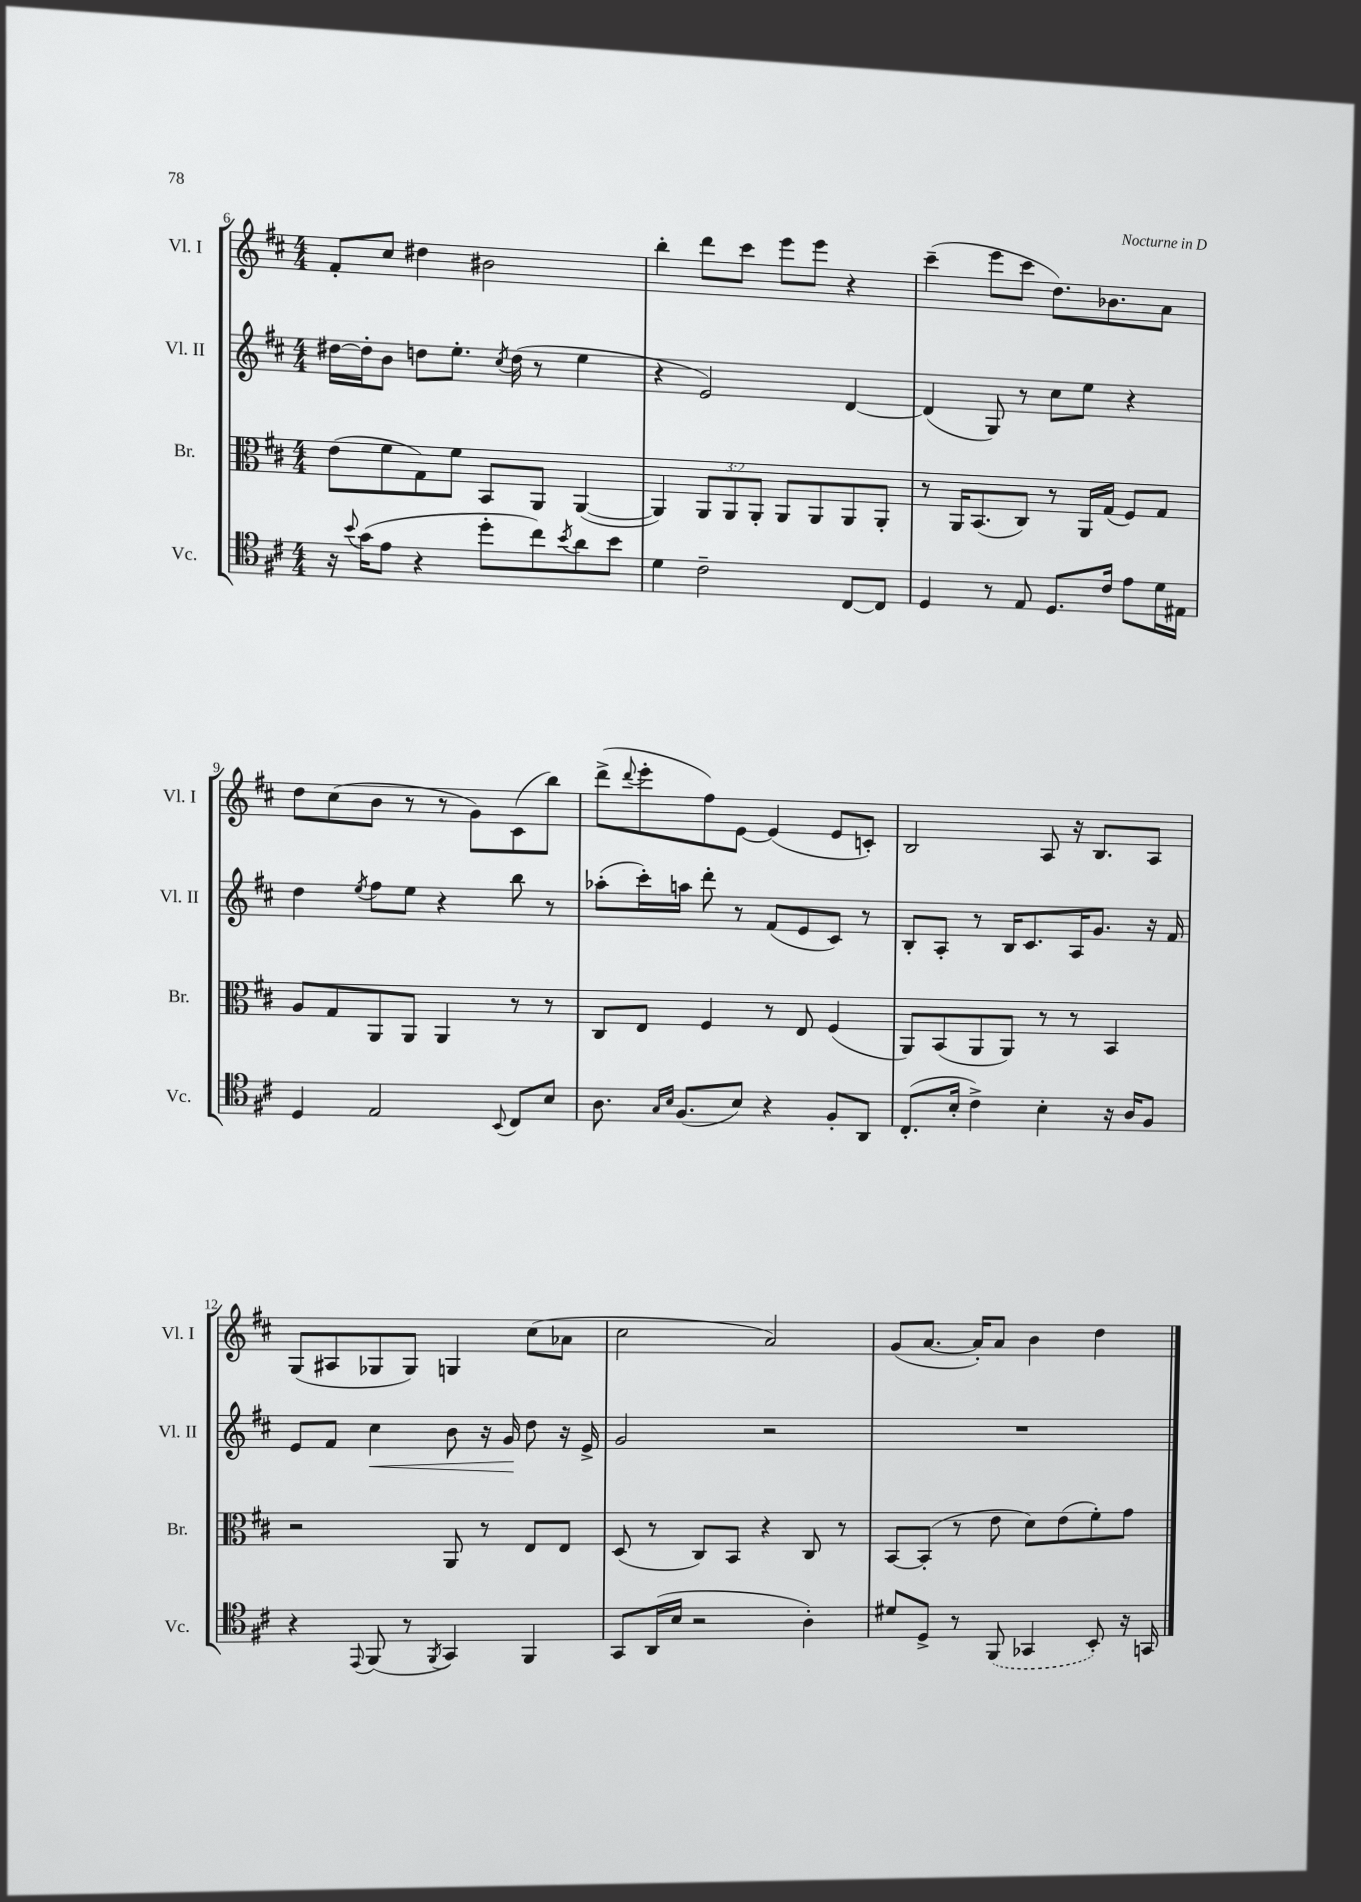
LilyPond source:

<<
\new StaffGroup <<
\new Staff = "s0" \with { instrumentName = "Vl. I" shortInstrumentName = "Vl. I" } {
    \clef treble \key d \major \numericTimeSignature \time 4/4
    fis'8-. cis''8 dis''4 bis'2 |
    b''4-. d'''8 cis'''8 e'''8 e'''8 r4 |
    cis'''4--( e'''8 cis'''8 d''8.) bes'8. a'8 |
    d''8 cis''8( b'8 r8 r8 g'8) cis'8( b''8) |
    d'''8->( \appoggiatura { d'''8 } e'''8-. fis''8) e'8~ e'4( e'8 c'8-.) |
    b2 a8 r16 b8. a8 |
    g8( ais8 ges8 ges8) g4 cis''8( aes'8 |
    cis''2 a'2) |
    g'8( a'8.~ a'16-.) a'8 b'4 d''4 \bar "|." |
}
\new Staff = "s1" \with { instrumentName = "Vl. II" shortInstrumentName = "Vl. II" } {
    \clef treble \key d \major \numericTimeSignature \time 4/4
    dis''16~ dis''16-. b'8 d''8 e''8.-. \acciaccatura { cis''8 } d''16( r8 e''4 |
    r4 e'2) d'4~ |
    d'4( g8) r8 cis''8 e''8 r4 |
    d''4 \acciaccatura { e''8 } fis''8 e''8 r4 b''8 r8 |
    aes''8-.( cis'''16-.) a''16 d'''8-. r8 fis'8( e'8 cis'8) r8 |
    b8-. a8-. r8 b16 cis'8. a16 g'8. r16 fis'16 |
    e'8 fis'8 cis''4\< b'8 r16 g'16\! d''8 r16 e'16-> |
    g'2 r2 |
    R1 \bar "|." |
}
\new Staff = "s2" \with { instrumentName = "Br." shortInstrumentName = "Br." } {
    \clef alto \key d \major \numericTimeSignature \time 4/4 \override Staff.TupletNumber.text = #tuplet-number::calc-fraction-text
    e'8( fis'8 g8) fis'8 b,8 a,8 a,4~( |
    a,4) \tuplet 3/2 { a,8 a,8 a,8-. } a,8 a,8 a,8 a,8-. |
    r8 a,16 b,8.( cis8) r8 a,16 g16( fis8) g8 |
    a8 g8 a,8 a,8 a,4 r8 r8 |
    cis8 e8 fis4 r8 e8 fis4( |
    a,8) b,8( a,8 a,8) r8 r8 b,4 |
    r2 a,8 r8 e8 e8 |
    d8( r8 cis8) b,8 r4 cis8 r8 |
    b,8~ b,8-.( r8 e'8 d'8) e'8( fis'8-.) g'8 \bar "|." |
}
\new Staff = "s3" \with { instrumentName = "Vc." shortInstrumentName = "Vc." } {
    \clef tenor \key d \major \numericTimeSignature \time 4/4
    r16 \appoggiatura { b'8 } g'16( e'8 r4 d''8-. cis''8) \acciaccatura { b'8 } a'8 b'8 |
    d'4 cis'2-- cis8~ cis8 |
    d4 r8 e8 d8. cis'16 e'8 d'16 eis16 |
    d4 e2 \appoggiatura { b,8 } cis8 b8 |
    a8. \grace { g16 b16 } fis8.( b8) r4 fis8-. a,8 |
    cis8.-.( b16-. cis'4->) b4-. r16 a16 fis8 |
    r4 \appoggiatura { e,8 } fis,8( r8 \acciaccatura { fis,8 } g,4) fis,4 |
    g,8 a,16( b16 r2 a4-.) |
    dis'8 d8-> r8 \once \slurDashed fis,8( ges,4 b,8-.) r16 g,16 \bar "|." |
}
>>
>>
\layout { \context { \Score currentBarNumber = #6 } }
